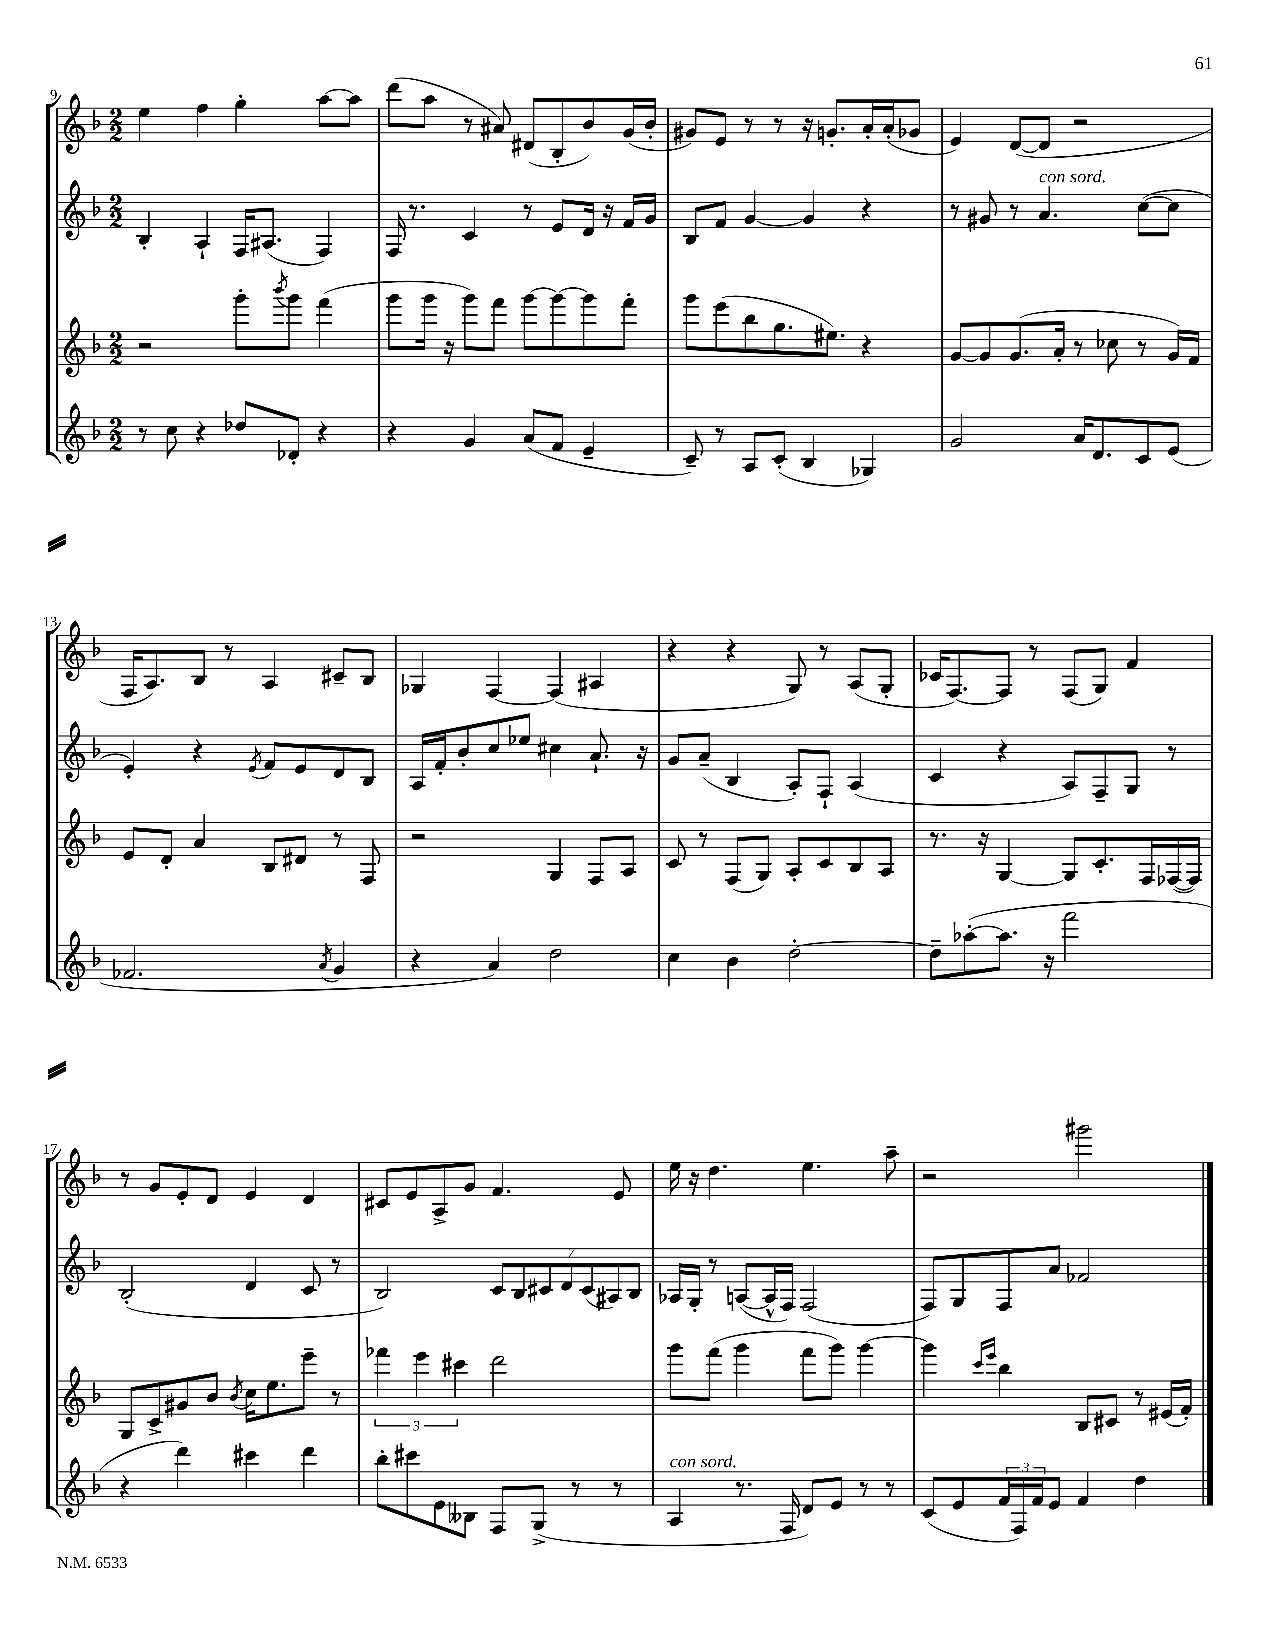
<<
\new StaffGroup <<
\new Staff = "s0" {
    \clef treble \key f \major \numericTimeSignature \time 2/2
    e''4 f''4 g''4-. a''8~ a''8 |
    d'''8( a''8 r8 ais'8) dis'8( bes8-. bes'8) g'16( bes'16-. |
    gis'8) e'8 r8 r8 r16 g'8.-. a'16-. a'16-.( ges'8 |
    e'4) d'8~( d'8 r2 |
    f16 a8.) bes8 r8 a4 cis'8-- bes8 |
    ges4 f4~ f4( ais4 |
    r4 r4 g8) r8 a8( g8-. |
    ces'16 f8.~) f8 r8 f8( g8) f'4 |
    r8 g'8 e'8-. d'8 e'4 d'4 |
    cis'8 e'8 a8-> g'8 f'4. e'8 |
    e''16 r16 d''4. e''4. a''8-- |
    r2 gis'''2 \bar "|." |
}
\new Staff = "s1" {
    \clef treble \key f \major \numericTimeSignature \time 2/2
    bes4-. a4-! f16 ais8.( f4) |
    f16 r8. c'4 r8 e'8 d'16 r16 f'16 g'16 |
    bes8 f'8 g'4~ g'4 r4 |
    r8 gis'8 r8 a'4.^\markup { \italic "con sord." } c''8~( c''8 |
    e'4-.) r4 \acciaccatura { e'8 } f'8 e'8 d'8 bes8 |
    a16 f'16-. bes'8-. c''8 ees''8 cis''4 a'8.-! r16 |
    g'8 a'8--( bes4 a8-.) f8-! a4( |
    c'4 r4 a8) f8-- g8 r8 |
    bes2-.( d'4 c'8 r8 |
    bes2) \tuplet 7/4 { c'8 bes8 cis'8 d'8 cis'8( ais8) bes8 } |
    aes16 g16-. r8 a8~( a16-^ f16) f2( |
    f8) g8 f8 a'8 fes'2 \bar "|." |
}
\new Staff = "s2" {
    \clef treble \key f \major \numericTimeSignature \time 2/2
    r2 g'''8-. \acciaccatura { bes'''8 } g'''8 f'''4( |
    g'''8 g'''16 r16 g'''8) f'''8 g'''8~ g'''8~ g'''8 f'''8-. |
    g'''8 e'''8( bes''8 g''8. eis''8.) r4 |
    g'8~ g'8 g'8.( a'16-. r8 ces''8 r8 g'16) f'16 |
    e'8 d'8-. a'4 bes8 dis'8 r8 f8 |
    r2 g4 f8 a8 |
    c'8 r8 f8( g8) a8-. c'8 bes8 a8 |
    r8. r16 g4~ g8 c'8.-. f16 fes16~( fes16) |
    g8 c'8-> gis'8 bes'8 \acciaccatura { bes'8 } c''16 e''8. e'''8-- r8 |
    \tuplet 3/2 { fes'''4 e'''4 cis'''4 } d'''2 |
    g'''8 f'''8( g'''4 f'''8 g'''8) g'''4~ |
    g'''4 \grace { c'''16 e'''16 } bes''4 bes8 cis'8 r8 eis'16( f'16-.) \bar "|." |
}
\new Staff = "s3" {
    \clef treble \key f \major \numericTimeSignature \time 2/2
    r8 c''8 r4 des''8 des'8-. r4 |
    r4 g'4 a'8( f'8 e'4-- |
    c'8--) r8 a8 c'8-.( bes4 ges4) |
    g'2 a'16 d'8. c'8 e'8( |
    fes'2. \acciaccatura { a'8 } g'4 |
    r4 a'4) d''2 |
    c''4 bes'4 d''2~-. |
    d''8-- aes''8~-.( aes''8. r16 f'''2 |
    r4 d'''4) cis'''4 d'''4 |
    bes''8-. cis'''8 e'8 beses8 f8 g8->( r8 r8 |
    a4^\markup { \italic "con sord." } r8. f16 d'8) e'8 r8 r8 |
    c'8( e'8 \tuplet 3/2 { f'16 f16) f'16 } e'8 f'4 d''4 \bar "|." |
}
>>
>>
\layout { \context { \Score currentBarNumber = #9 } }
